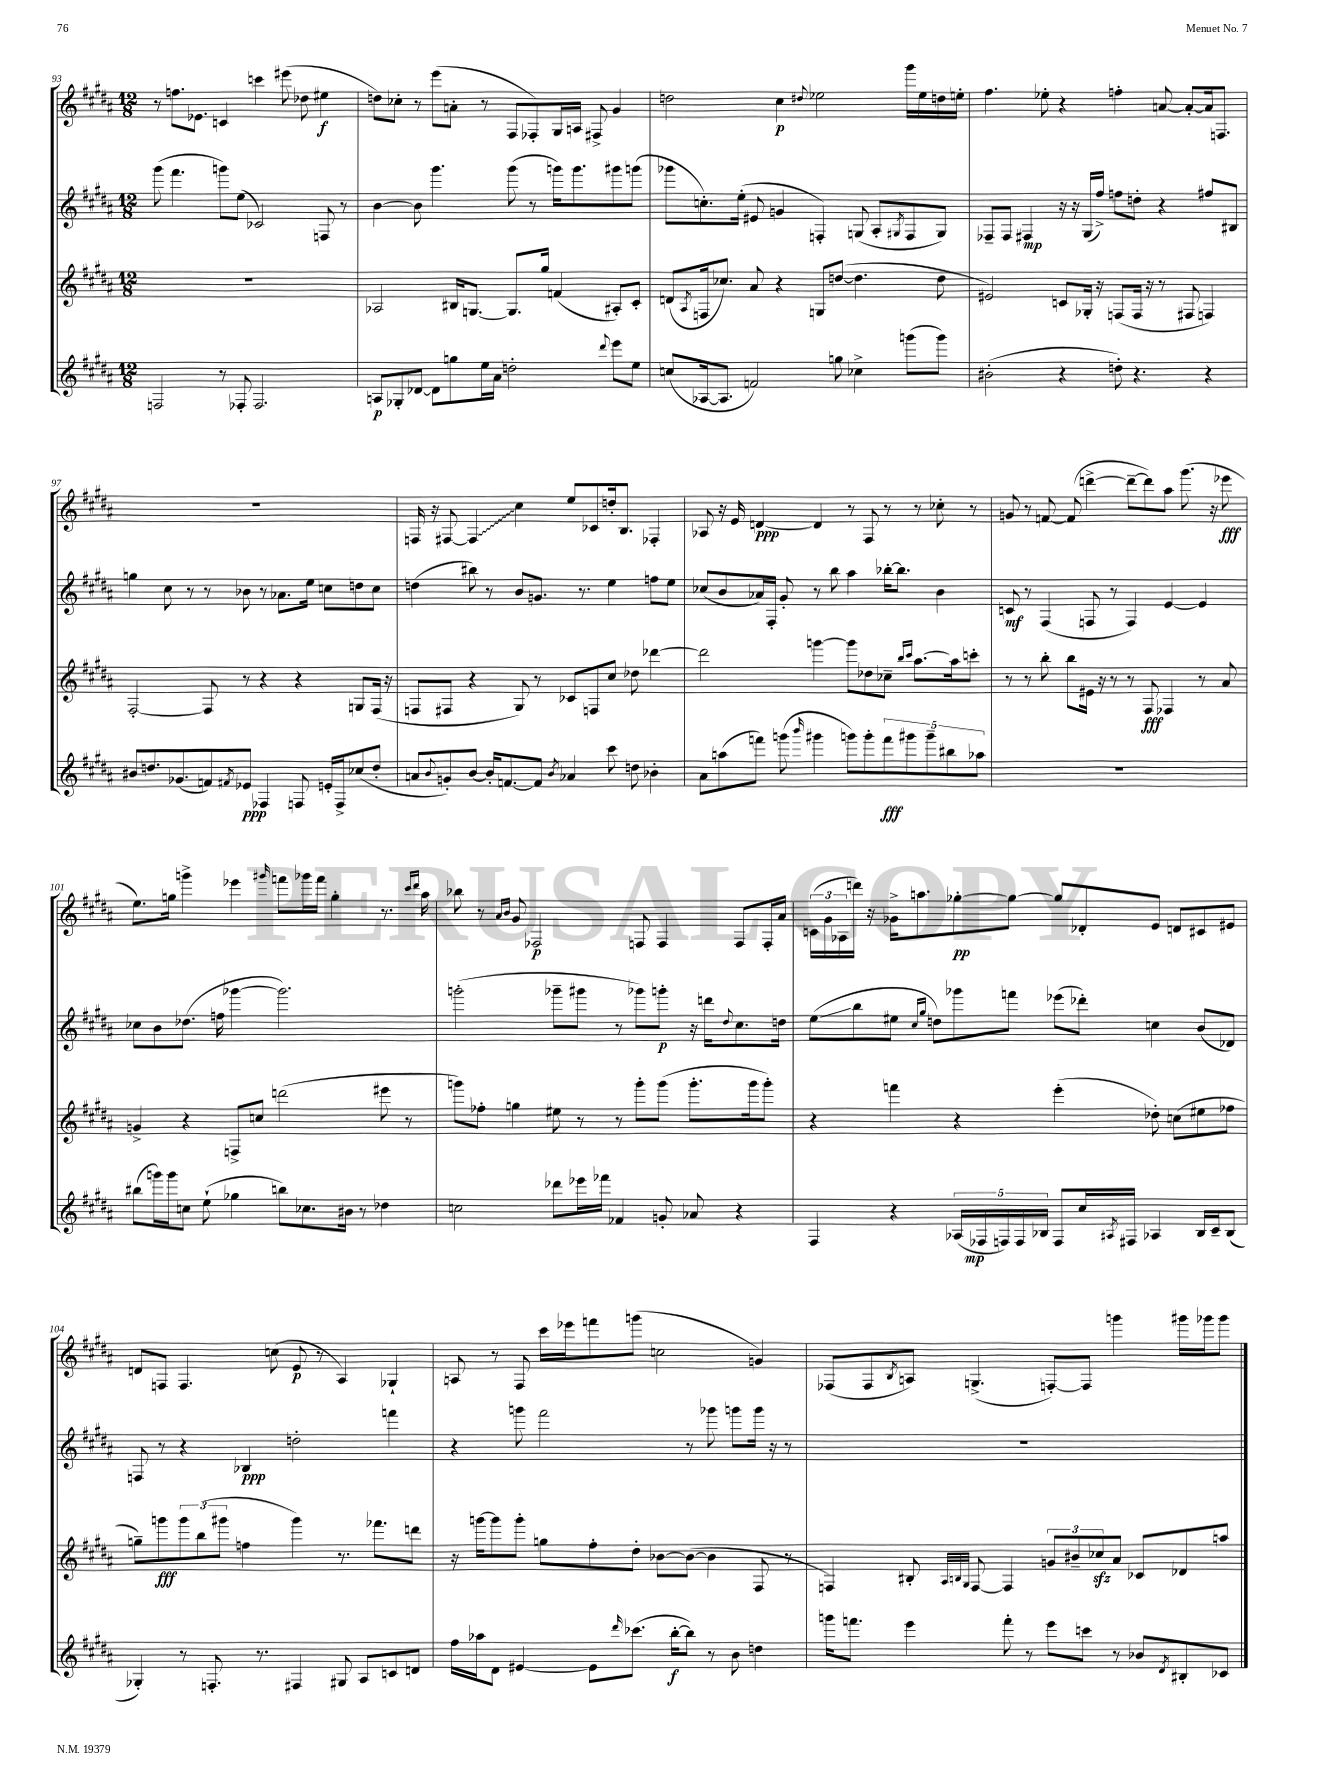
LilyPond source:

<<
\new StaffGroup <<
\new Staff = "s0" {
    \clef treble \key b \major \numericTimeSignature \time 12/8
    r8 f''8. ees'8. c'4 c'''4 eis'''8( des''8 eis''4\f |
    d''8) ces''8-. r8 e'''8( a'8-. r8 fis8 fes8-.) gis16 a16 fis8-> gis'4 |
    d''2 cis''4\p \appoggiatura { dis''8 } ees''2 gis'''16 ees''16 d''16 e''16-. |
    fis''4. ees''8-. r4 f''4-. a'8~ a'8~-. a'16 f8. |
    R1. |
    f16 r16 fis8~ \once \override Glissando.style = #'zigzag fis4\glissando cis''4 e''8 ces'8 d''16-. b8. fes4-. |
    aes8 r16 e'16 d'4~\ppp d'4 r8 fis8 r8 r8 ces''8-. r8 |
    g'8 r8 f'8~ f'8( d'''4~-> d'''8~-- d'''8) ais''8 gis'''8.( r16 ees'''8\fff |
    e''8.) g''16 g'''4-> ees'''4 \grace { gis'''16 } f'''8 ges'''16 f'''16 g''4-. r8. \grace { cis'''16 dis'''16 } ais''16 |
    bes''8 r8 \grace { ais'16 b'16 } gis'8 fes2\p f8 f4 f8 f16-. ais'16 |
    \tuplet 3/2 { c'16( gis'16 aes16 } d'''16) r16 ges'16-> a''8. ges''8~-.\pp ges''8~ ges''8 des'8-. e'8 d'8 cis'8 eis'8 |
    d'8 f8 f4. c''8( e'8\p r8 ais4) ges4-! |
    a8 r8 fis8 cis'''16 ees'''16 f'''8 g'''8( c''2 g'4) |
    fes8( fes8 \acciaccatura { b8 } a8) g4.->( f8~-.) f8 g'''4 gis'''16 ges'''16 ges'''8 \bar "|." |
}
\new Staff = "s1" {
    \clef treble \key b \major \numericTimeSignature \time 12/8
    gis'''8( fis'''4. g'''8) e''8( ces'2) f8 r8 |
    b'4~ b'8 gis'''4. gis'''8( r8 g'''16) g'''8. gis'''8 g'''8( |
    ges'''8 c''8.-.) e''16-.( eis'8 g'4 f4-.) g8( ais8-. \acciaccatura { gis8 } f8 gis8) |
    fes8-- fes8 fis4\mp r16 r16 gis16( fis''16->) f''8 d''8-. r4 fis''8 bis8 |
    g''4 cis''8 r8 r8 bes'8 r8 aes'8. e''16 c''8 d''8 c''8 |
    d''4( bis''8) r8 b'8 g'8. r8. e''4 f''8 e''8 |
    ces''8( b'8 aes'16) fis16-. gis'8-. r8 b''8 ais''4 bes''16~-. bes''8. b'4 |
    c'8\mf r8 fis4( f8 r8 f4) e'4~ e'4 |
    ces''8 b'8 des''8.( f''16 ges'''4~ ges'''2.) |
    g'''2-.( ges'''8-- gis'''8 r8 ges'''8) g'''8-.\p r16 d'''16 \appoggiatura { dis''8 } cis''8. d''16 |
    e''8\glissando( b''8 eis''8 \grace { cis''16 gis''16 } d''8) ges'''8 f'''8 ees'''8( des'''8-.) c''4 b'8( des'8) |
    f8 r8 r4 bes4\ppp d''2-. f'''4 |
    r4 g'''8 fis'''2 r8 ges'''8 g'''8 g'''16 r16 r8 |
    R1. \bar "|." |
}
\new Staff = "s2" {
    \clef treble \key b \major \numericTimeSignature \time 12/8
    R1. |
    aes2 bis16 g8.~ g8. gis''16 f'4( ais8-.) cis'8-. |
    d'8( \acciaccatura { ais8 } f16 ces''8.) ais'8 r4 g8 d''8~( d''4. d''8 |
    eis'2) c'8 ges16-. r16 f8( f16 r16 r8 fis8 f4) |
    fis2~-. fis8 r8 r4 r4 g8 fis16( r16 |
    f8 fis8 r4 gis8) r8 ces'8 f8 cis''8 des''8 des'''4~ |
    des'''2 g'''4~ g'''8 des''8 ces''8-- \grace { b''16 cis'''16 } ais''8.~ ais''16 c'''8-. |
    r8 r8 b''8-. b''8 eis'16 r16 r8 r8 fis8\fff fes4 r8 ais'8 |
    g'4-> r4 f8-> c''8 d'''2( eis'''8 r8 |
    g'''8) fes''8-. g''4 eis''8 r8 r8 g'''8-. g'''8( g'''8.-. g'''16 g'''8-.) |
    r4 f'''4 r4 e'''4-.( des''8-.) c''8( eis''8 fes''8 |
    g''8--) g'''8\fff \tuplet 3/2 { g'''8 b''8( gis'''8 } f''4 gis'''4) r8. fes'''8. d'''8 |
    r16 g'''16~ g'''8 g'''8-. g''8 fis''8-. dis''8-. bes'8~ bes'8~( bes'4 fis8 r8 |
    f4) bis8-. \grace { ais32 b32 gis32 } f8~ f4 \tuplet 3/2 { g'8 bis'8-- ces''8\sfz } ais'8 ces'8 des'8 a''8 \bar "|." |
}
\new Staff = "s3" {
    \clef treble \key b \major \numericTimeSignature \time 12/8
    f2 r8 fes8-. fes2. |
    a8\p ges8-. des'8~ des'8 g''8 e''16 ais'16 d''2-. \appoggiatura { dis'''8 } e'''8 e''8 |
    c''8( aes16~ aes8. f'2) g''8 ces''4-> g'''8( g'''8) |
    bis'2-.( r4 d''8-.) r4. r4 |
    bis'8 d''8. ges'8.( f'8) \acciaccatura { fis'8 } ees'8\ppp fes4 f8 e'16-. f16-> ces''8( d''8-. |
    a'8 \appoggiatura { b'8 } g'8-.) b'8~ b'16-. f'8.~ f'8 \acciaccatura { b'8 } aes'4 cis'''8 d''8 bes'4-. |
    ais'8 a''8( f'''8) g'''8( \grace { b'''16 } gis'''4 g'''8) g'''8-. \tuplet 5/4 { f'''8\fff gis'''8 gis'''8-- bis''8 aes''8 } |
    R1. |
    bis''8( g'''16) g'''16 c''8 e''8-!( ges''4 b''8) ces''8. bis'16 r8 des''4 |
    c''2 des'''8 ees'''16 fes'''16 fes'4 g'8-. aes'8 r4 |
    fis4 r4 \tuplet 5/4 { aes16( fes16\mp f16) f16 bes16 } f8 cis''16 \acciaccatura { ais8 } fis16 aes4 bes16 cis'16-- bes8( |
    ges4-.) r8 f8.-. r8. fis4 gis8 ais8 c'8 d'8 |
    fis''16 aes''16 dis'8 eis'4~ eis'8 \grace { dis'''16 } ces'''8.( b''16~-.\f b''8) r8 b'8 d''4 |
    g'''16 f'''8. e'''4 f'''8-. r8 e'''8 c'''8 r8 bes'8 \acciaccatura { dis'8 } bis8-. ces'8 \bar "|." |
}
>>
>>
\layout { \context { \Score currentBarNumber = #93 } }
